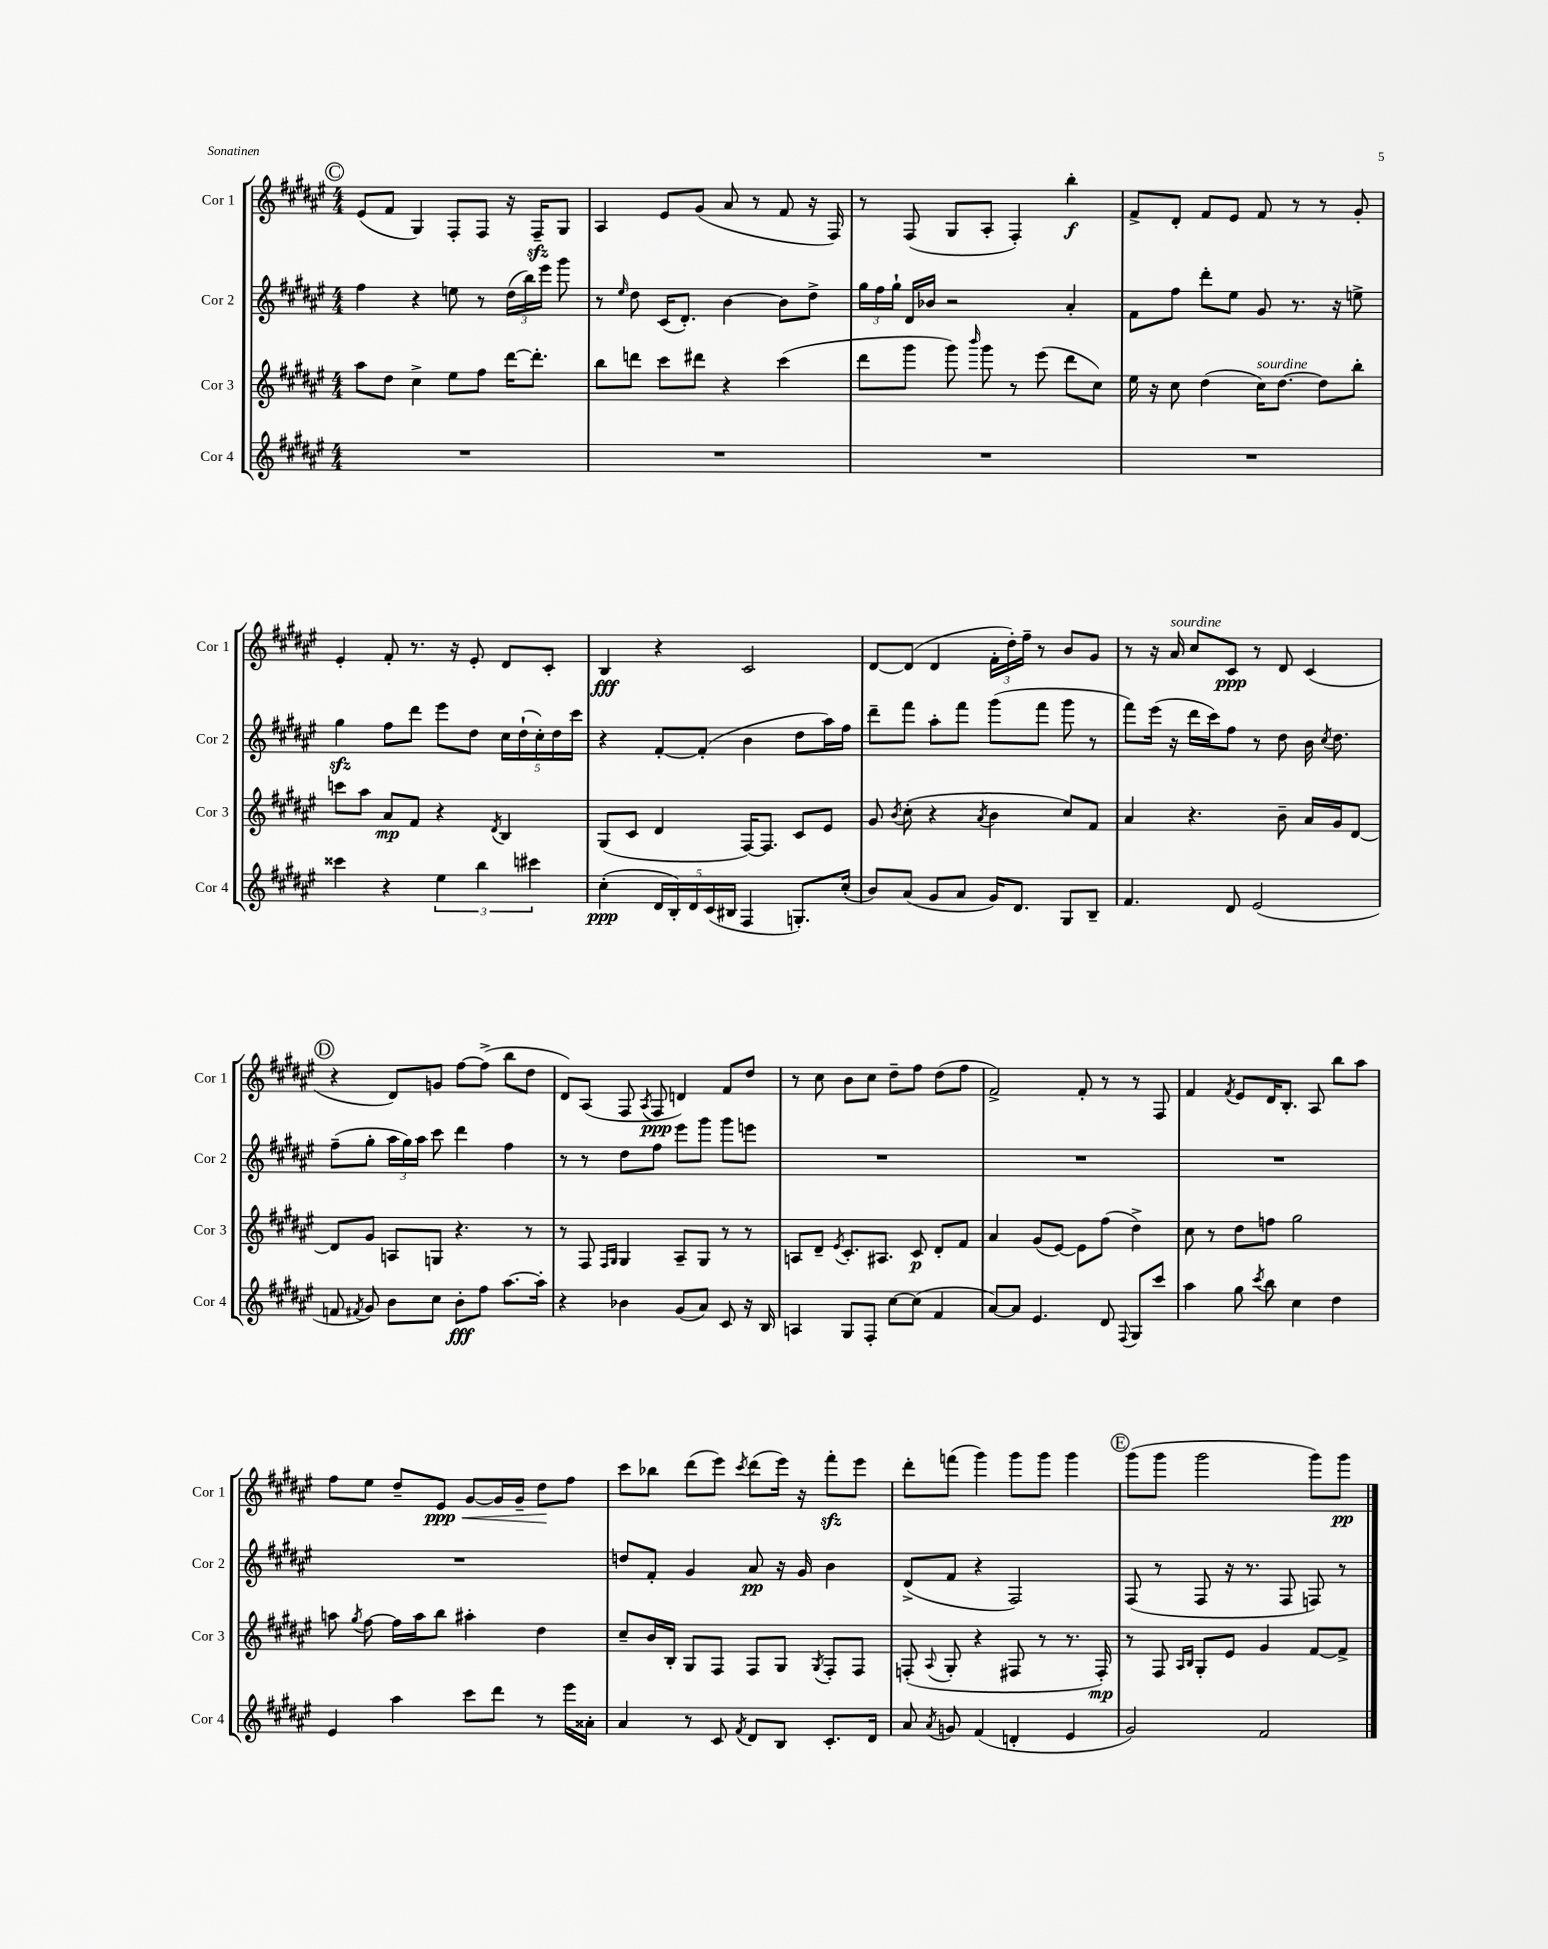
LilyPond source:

<<
\new StaffGroup <<
\new Staff = "s0" \with { instrumentName = "Cor 1" shortInstrumentName = "Cor 1" } {
    \clef treble \key fis \major \numericTimeSignature \time 4/4
    \autoBeamOff \mark \markup { \circle "C" } eis'8[( fis'8] gis4) fis8[-. fis8] r16 fis16[--\sfz gis8] |
    ais4 eis'8[ gis'8]( ais'8 r8 fis'8 r16 fis16) |
    r8 fis8( gis8[ ais8]-. fis4-.) b''4-.\f |
    fis'8[-> dis'8]-. fis'8[ eis'8] fis'8 r8 r8 gis'8-. |
    eis'4-. fis'8-. r8. r16 eis'8-. dis'8[ cis'8]-. |
    b4\fff r4 cis'2 |
    dis'8[~ dis'8]( dis'4 \tuplet 3/2 { fis'16[-. dis''16-.) fis''16]-- } r8 b'8[ gis'8] |
    r8 r16 ais'16^\markup { \italic "sourdine" } cis''8[ cis'8]\ppp r8 dis'8 cis'4( |
    \mark \markup { \circle "D" } r4 dis'8[) g'8] fis''8[~ fis''8]->( b''8[ dis''8] |
    dis'8[) ais8]( fis8 \acciaccatura { ais8 } fis8\ppp d'4) fis'8[ dis''8] |
    r8 cis''8 b'8[ cis''8] dis''8[-- fis''8] dis''8[( fis''8] |
    fis'2->) fis'8-. r8 r8 fis8 |
    fis'4 \acciaccatura { fis'8 } eis'8[ dis'16 b8.]-. ais8 b''8[ ais''8] |
    fis''8[ eis''8] dis''8[-- eis'8]\ppp\< gis'8[~ gis'16 gis'16]-- dis''8[\! fis''8] |
    cis'''8[ bes''8] dis'''8[( eis'''8]) \acciaccatura { cis'''8 } dis'''8[( eis'''16]) r16 fis'''8[-.\sfz eis'''8] |
    dis'''8[-. f'''8]( gis'''4) gis'''8[ gis'''8] gis'''4 |
    \mark \markup { \circle "E" } gis'''8[( gis'''8] gis'''2 gis'''8[) gis'''8]\pp \bar "|." |
}
\new Staff = "s1" \with { instrumentName = "Cor 2" shortInstrumentName = "Cor 2" } {
    \clef treble \key fis \major \numericTimeSignature \time 4/4
    \autoBeamOff \mark \markup { \circle "C" } fis''4 r4 e''8 r8 \tuplet 3/2 { dis''16[( b''16) eis'''16] } gis'''8 |
    r8 \grace { eis''16 } dis''8 cis'16[( dis'8.]-.) b'4~ b'8[ dis''8]-> |
    \tuplet 3/2 { gis''16[ fis''16 gis''16]-! } dis'16[ bes'16] r2 ais'4-. |
    fis'8[ fis''8] dis'''8[-. eis''8] gis'8 r8. r16 e''8-> |
    gis''4\sfz fis''8[ dis'''8] eis'''8[ dis''8] \tuplet 5/4 { cis''16[ dis''16-!( cis''16-.) dis''16 cis'''16] } |
    r4 fis'8[~-. fis'8]-.( b'4 dis''8[ ais''16) fis''16] |
    dis'''8[-- fis'''8] ais''8[-. fis'''8] gis'''8[( fis'''8] gis'''8 r8 |
    fis'''8[) eis'''16]( r16 dis'''16[ cis'''16) fis''8] r8 dis''8 b'16 \acciaccatura { cis''8 } dis''8. |
    \mark \markup { \circle "D" } fis''8[--( gis''8]-. \tuplet 3/2 { ais''16[ gis''16) ais''16] } cis'''8 dis'''4 fis''4 |
    r8 r8 dis''8[ fis''8] eis'''8[ gis'''8] gis'''8[ e'''8] |
    R1 |
    R1 |
    R1 |
    R1 |
    d''8[ fis'8]-. gis'4 ais'8\pp r16 gis'16 b'4 |
    dis'8[->( fis'8] r4 fis2) |
    \mark \markup { \circle "E" } fis8( r8 fis8 r16 r8. fis8 f8) r8 \bar "|." |
}
\new Staff = "s2" \with { instrumentName = "Cor 3" shortInstrumentName = "Cor 3" } {
    \clef treble \key fis \major \numericTimeSignature \time 4/4
    \autoBeamOff \mark \markup { \circle "C" } ais''8[ dis''8] cis''4-> eis''8[ fis''8] dis'''16[~ dis'''8.]-. |
    b''8[ d'''8] cis'''8[ dis'''8] r4 cis'''4( |
    dis'''8[ gis'''8] gis'''8) \grace { b'''16 } gis'''8 r8 eis'''8( dis'''8[ cis''8]) |
    eis''16 r16 cis''8 dis''4( cis''16[^\markup { \italic "sourdine" }) dis''8.]~ dis''8[ b''8]-. |
    c'''8[ ais''8] ais'8[\mp fis'8] r4 \acciaccatura { dis'8 } b4 |
    gis8[( cis'8] dis'4 fis16[~) fis8.] cis'8[ eis'8] |
    gis'8 \acciaccatura { b'8 } cis''8-.( r4 \acciaccatura { ais'8 } b'4 cis''8[) fis'8] |
    ais'4 r4. b'8-- ais'16[ gis'16 dis'8]~ |
    \mark \markup { \circle "D" } dis'8[ gis'8] a8[ g8] r4. r8 |
    r8 fis8 \grace { fis16[ gis16] } gis4 ais8[-- gis8] r8 r8 |
    a8[ dis'8]-- \acciaccatura { eis'8 } cis'8.[-. ais8.] cis'8\p dis'8[-. fis'8] |
    ais'4 gis'8[( eis'8]~) eis'8[ fis''8]( dis''4->) |
    cis''8 r8 dis''8[ f''8] gis''2 |
    a''8 \acciaccatura { gis''8 } fis''8~ fis''16[ a''16 b''8] ais''4-. dis''4 |
    cis''8[-- b'16 b16]-. gis8[ fis8] fis8[ gis8] \acciaccatura { gis8 } fis8[-. fis8] |
    f8-.( \appoggiatura { ais8 } gis8-. r4 fis8 r8 r8. fis16-.\mp) |
    \mark \markup { \circle "E" } r8 fis8 \grace { ais16[ b16] } gis8[-. eis'8] gis'4 fis'8[~ fis'8]-> \bar "|." |
}
\new Staff = "s3" \with { instrumentName = "Cor 4" shortInstrumentName = "Cor 4" } {
    \clef treble \key fis \major \numericTimeSignature \time 4/4
    \autoBeamOff \mark \markup { \circle "C" } R1 |
    R1 |
    R1 |
    R1 |
    cisis'''4 r4 \tuplet 3/2 { eis''4 b''4 cis'''4 } |
    cis''4-.\ppp( \tuplet 5/4 { dis'16[ b16-.) dis'16 cis'16( bis16] } fis4 g8.[-.) cis''16]-.( |
    b'8[) ais'8]( gis'8[ ais'8] gis'16[) dis'8.] gis8[ b8]-- |
    fis'4. dis'8 eis'2( |
    \mark \markup { \circle "D" } f'8 \acciaccatura { fis'8 } gis'8) b'8[ cis''8] b'8[-.\fff fis''8] ais''8.[~ ais''16]-. |
    r4 bes'4 gis'8[( ais'8]) cis'8 r16 b16 |
    a4 gis8[ fis8]-. cis''8[~ cis''8]( fis'4 |
    ais'8[~) ais'8] eis'4. dis'8 \appoggiatura { fis8 } gis8[ cis'''8] |
    ais''4 gis''8 \acciaccatura { cis'''8 } b''8 cis''4 dis''4 |
    eis'4 ais''4 cis'''8[ dis'''8] r8 eis'''16[ aisis'16]-. |
    ais'4 r8 cis'8 \acciaccatura { fis'8 } dis'8[ b8] cis'8.[-. dis'16] |
    ais'8 \acciaccatura { ais'8 } g'8 fis'4( d'4-. eis'4 |
    \mark \markup { \circle "E" } gis'2) fis'2 \bar "|." |
}
>>
>>
\layout { \context { \Score \remove "Bar_number_engraver" } }
